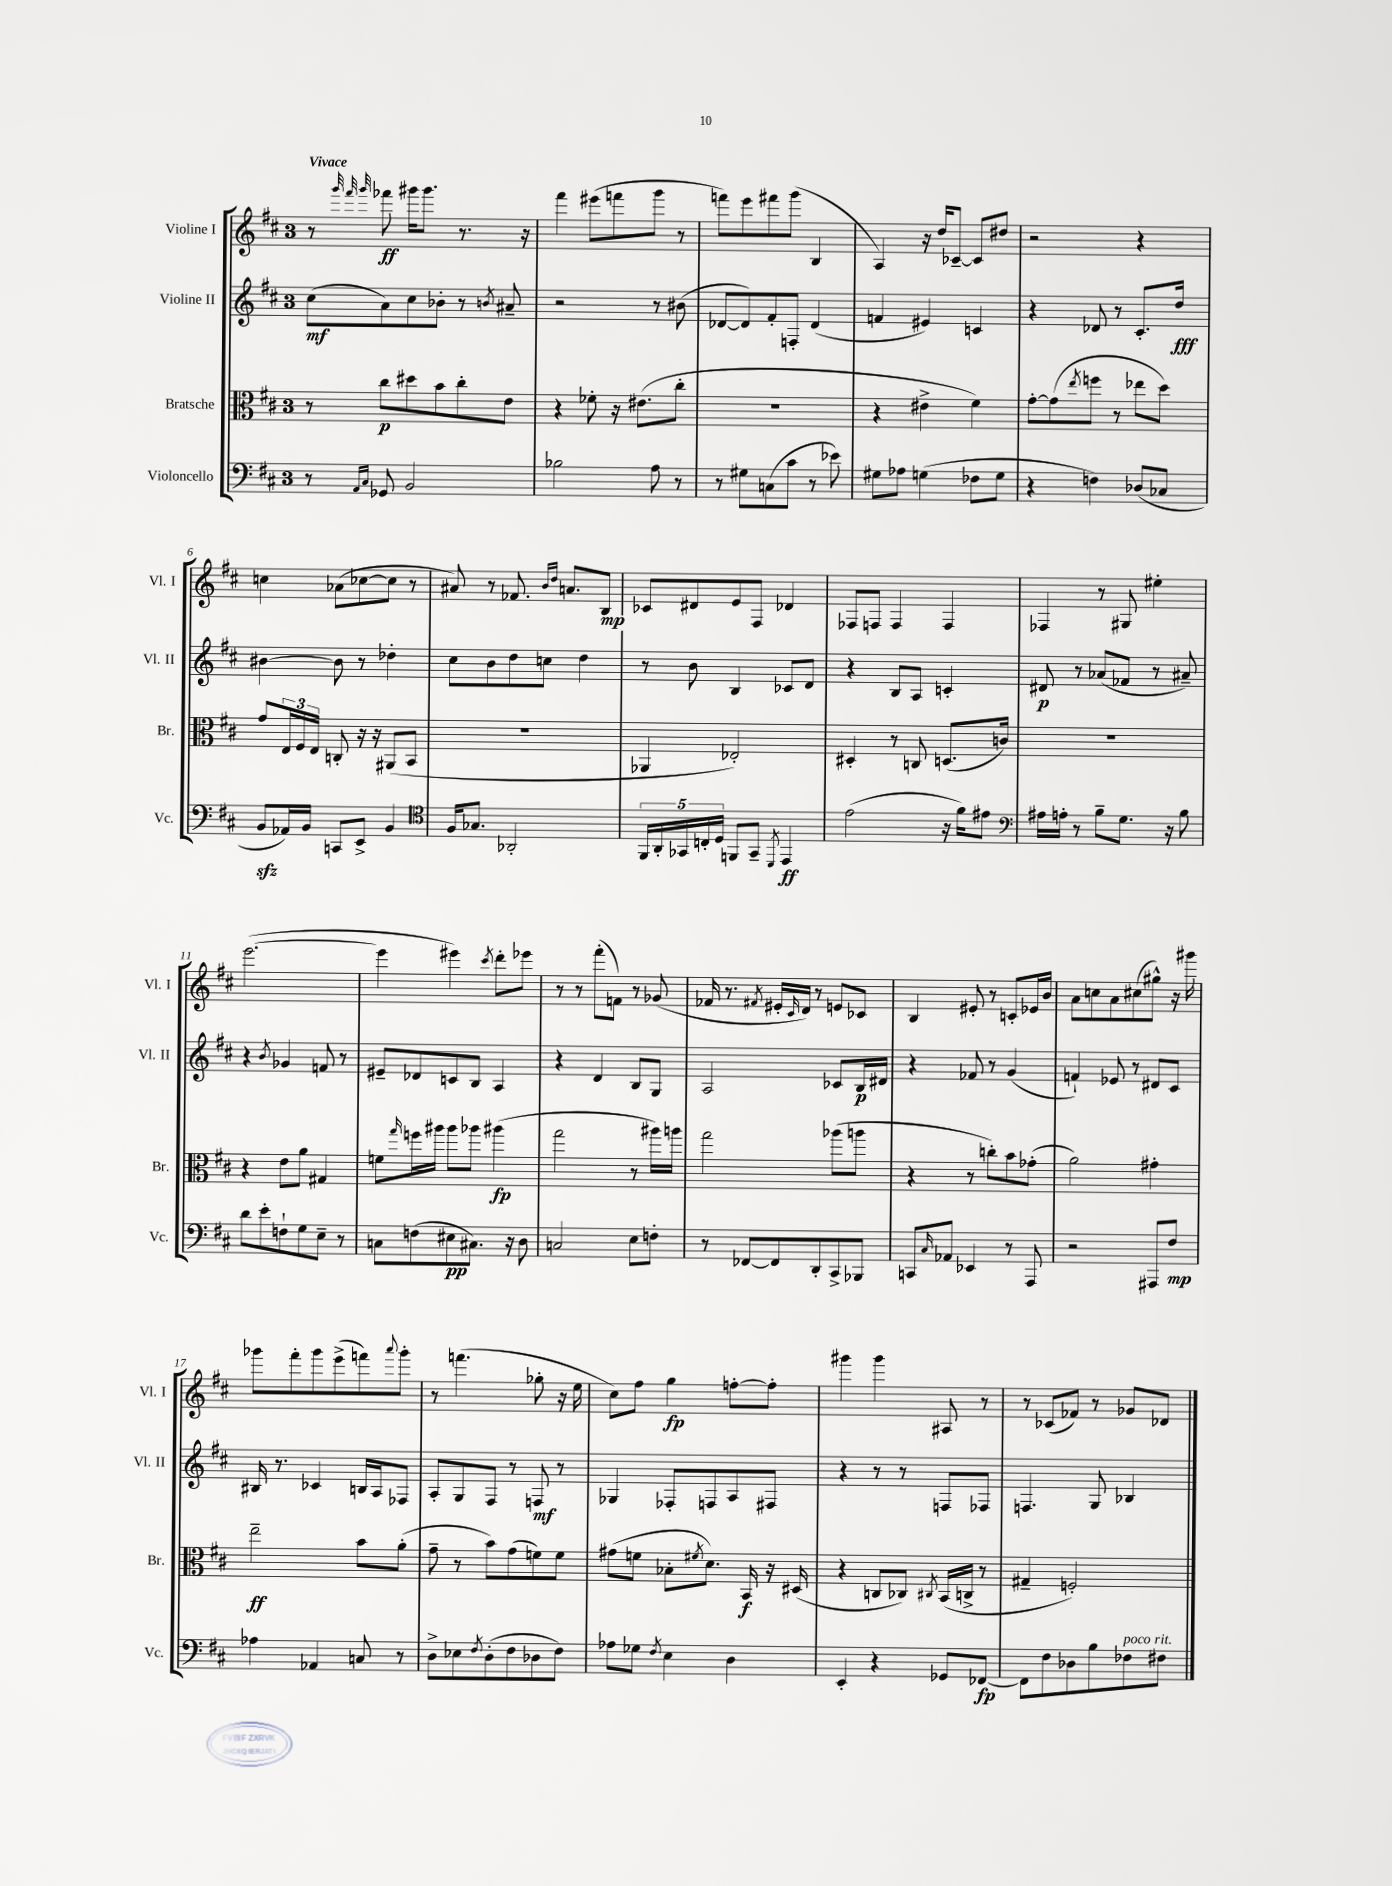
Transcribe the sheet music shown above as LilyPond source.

<<
\new StaffGroup <<
\new Staff = "s0" \with { instrumentName = "Violine I" shortInstrumentName = "Vl. I" } {
    \clef treble \key d \major \once \override Staff.TimeSignature.style = #'single-digit \time 3/4 \tempo "Vivace"
    r8 \grace { g'''32 fis'''32 g'''32 } fes'''8\ff gis'''16 gis'''8. r8. r16 |
    fis'''4 eis'''8( f'''8 g'''8 r8 |
    f'''8) e'''8 fis'''8 g'''8( b4 |
    a4) r16 d''16 ces'8~-- ces'8 dis''8 |
    r2 r4 |
    c''4 aes'8( ces''8~ ces''8 r8 |
    ais'8) r8 fes'8. \grace { b'16 d''16 } a'8. b8\mp |
    ces'8 dis'8 e'8 fis8 des'4 |
    fes8 f8 f4 f4 |
    fes4 r8 gis8 eis''4-. |
    e'''2.~( |
    e'''4 eis'''4) \acciaccatura { cis'''8 } d'''8-. ees'''8 |
    r8 r8 fis'''8-.( f'8) r8 ges'8( |
    fes'16 r8. \acciaccatura { fis'8 } eis'16-. \grace { cis'16 } d'16) r8 e'8 ces'8 |
    b4 eis'8-. r8 c'8-. ees'16 b'16 |
    a'8 c''8 a'8 cis''8( gis''8-^) r16 gis'''16 |
    ges'''8 fis'''8-. ges'''8 e'''8->( f'''8) \appoggiatura { a'''8 } ges'''8-. |
    r8 f'''4.( ges''8-. r16 e''16 |
    cis''8) fis''8 g''4\fp f''8~-. f''8-. |
    gis'''4 gis'''4 ais8 r8 |
    r8 ces'8( fes'8) r8 ges'8 des'8 \bar "|." |
}
\new Staff = "s1" \with { instrumentName = "Violine II" shortInstrumentName = "Vl. II" } {
    \clef treble \key d \major \once \override Staff.TimeSignature.style = #'single-digit \time 3/4
    cis''8\mf( a'8) cis''8 bes'8-. r8 \acciaccatura { b'8 } ais'8-- |
    r2 r8 bis'8( |
    des'8~ des'8) fis'8-. f8-. des'4( |
    f'4 eis'4) c'4 |
    r4 des'8 r8 cis'8.-. d''16\fff |
    bis'4~ bis'8 r8 des''4-. |
    cis''8 b'8 d''8 c''8 d''4 |
    r8 b'8 b4 ces'8 d'8 |
    r4 b8 a8 c'4-. |
    dis'8\p r8 aes'8( fes'8 r8 ais'8--) |
    r4 \acciaccatura { b'8 } ges'4 f'8 r8 |
    eis'8-- des'8 c'8 b8 a4 |
    r4 d'4 b8 g8 |
    a2 ces'8 b16\p dis'16 |
    r4 fes'8 r8 g'4( |
    f'4-!) ees'8 r8 dis'8 cis'8 |
    bis16 r8. ces'4 b16 a16 fes8 |
    a8-. g8 fis8 r8 f8\mf r8 |
    ges4 fes8-. f8 a8 fis8 |
    r4 r8 r8 f8 fes8 |
    f4. g8 bes4 \bar "|." |
}
\new Staff = "s2" \with { instrumentName = "Bratsche" shortInstrumentName = "Br." } {
    \clef alto \key d \major \once \override Staff.TimeSignature.style = #'single-digit \time 3/4
    r8 cis''8\p dis''8 b'8 cis''8-. e'8 |
    r4 fes'8-. r16 eis'8.( cis''8-. |
    R2. |
    r4 eis'4-> fis'4) |
    g'8~-. g'8( \acciaccatura { e''8 } f''8 r8 ees''8 d''8) |
    g'8 \tuplet 3/2 { e16 fis16 e16 } c8-. r16 r16 ais,8( b,8 |
    R2. |
    aes,4 ees2-.) |
    dis4-. r8 c8 d8.( c'16) |
    R2. |
    r4 e'8 a'8 gis4 |
    f'8 \grace { g''16 } f''16 ais''16 ais''8 aes''8 ais''4\fp( |
    g''2 r8 ais''16) a''16 |
    g''2 aes''8( a''8 |
    r4 r8 c''8-.) b'8 ges'8-.( |
    a'2) gis'4-. |
    e''2--\ff b'8 a'8-.( |
    g'8-- r8 b'8) g'8( f'8) f'8 |
    gis'8( f'8 bes8-. \acciaccatura { fis'8 } d'8.) b,16\f r16 dis16( |
    r4 c8 ces8) \acciaccatura { cis8 } b,16( c16-> r8 |
    gis4-- f2-.) \bar "|." |
}
\new Staff = "s3" \with { instrumentName = "Violoncello" shortInstrumentName = "Vc." } {
    \clef bass \key d \major \once \override Staff.TimeSignature.style = #'single-digit \time 3/4
    r8 \grace { a,16 cis16 } ges,8 b,2 |
    bes2 a8 r8 |
    r8 gis8 c8( cis'8 r8 ees'8) |
    gis8 aes8 g4( fes8 g8 |
    r4 f4) des8( ces8 |
    b,8\sfz aes,16) b,16 c,8 e,8-> b,4 |
    \clef tenor fis16 ges8. aes,2-. |
    \tuplet 5/4 { fis,16 a,16-. ges,16 c16-. d16 } f,8 ges,8-- \acciaccatura { d,8 } e,4\ff |
    e'2( r16 fis'16) eis'8 |
    \clef bass ais16 a16-. r8 b8-- g8. r16 b8 |
    d'8 e'8-. f8-! g8 e8-- r8 |
    c8 f8( eis8\pp cis8.) r16 d8 |
    c2 e8 f8-. |
    r8 fes,8~ fes,8 d,8-. cis,8-> bes,,8 |
    c,8 \grace { cis16 } aes,8 ees,4 r8 a,,8 |
    r2 ais,,8 fis8\mp |
    aes4 aes,4 c8 r8 |
    d8-> ees8 \acciaccatura { fis8 } d8-.( fis8 des8 fis8) |
    aes8 ges8 \acciaccatura { fis8 } e4 d4 |
    e,4-. r4 ges,8 fes,8~\fp |
    fes,8 fis8 des8 b8 fes8^\markup { \italic "poco rit." } fis8 \bar "|." |
}
>>
>>
